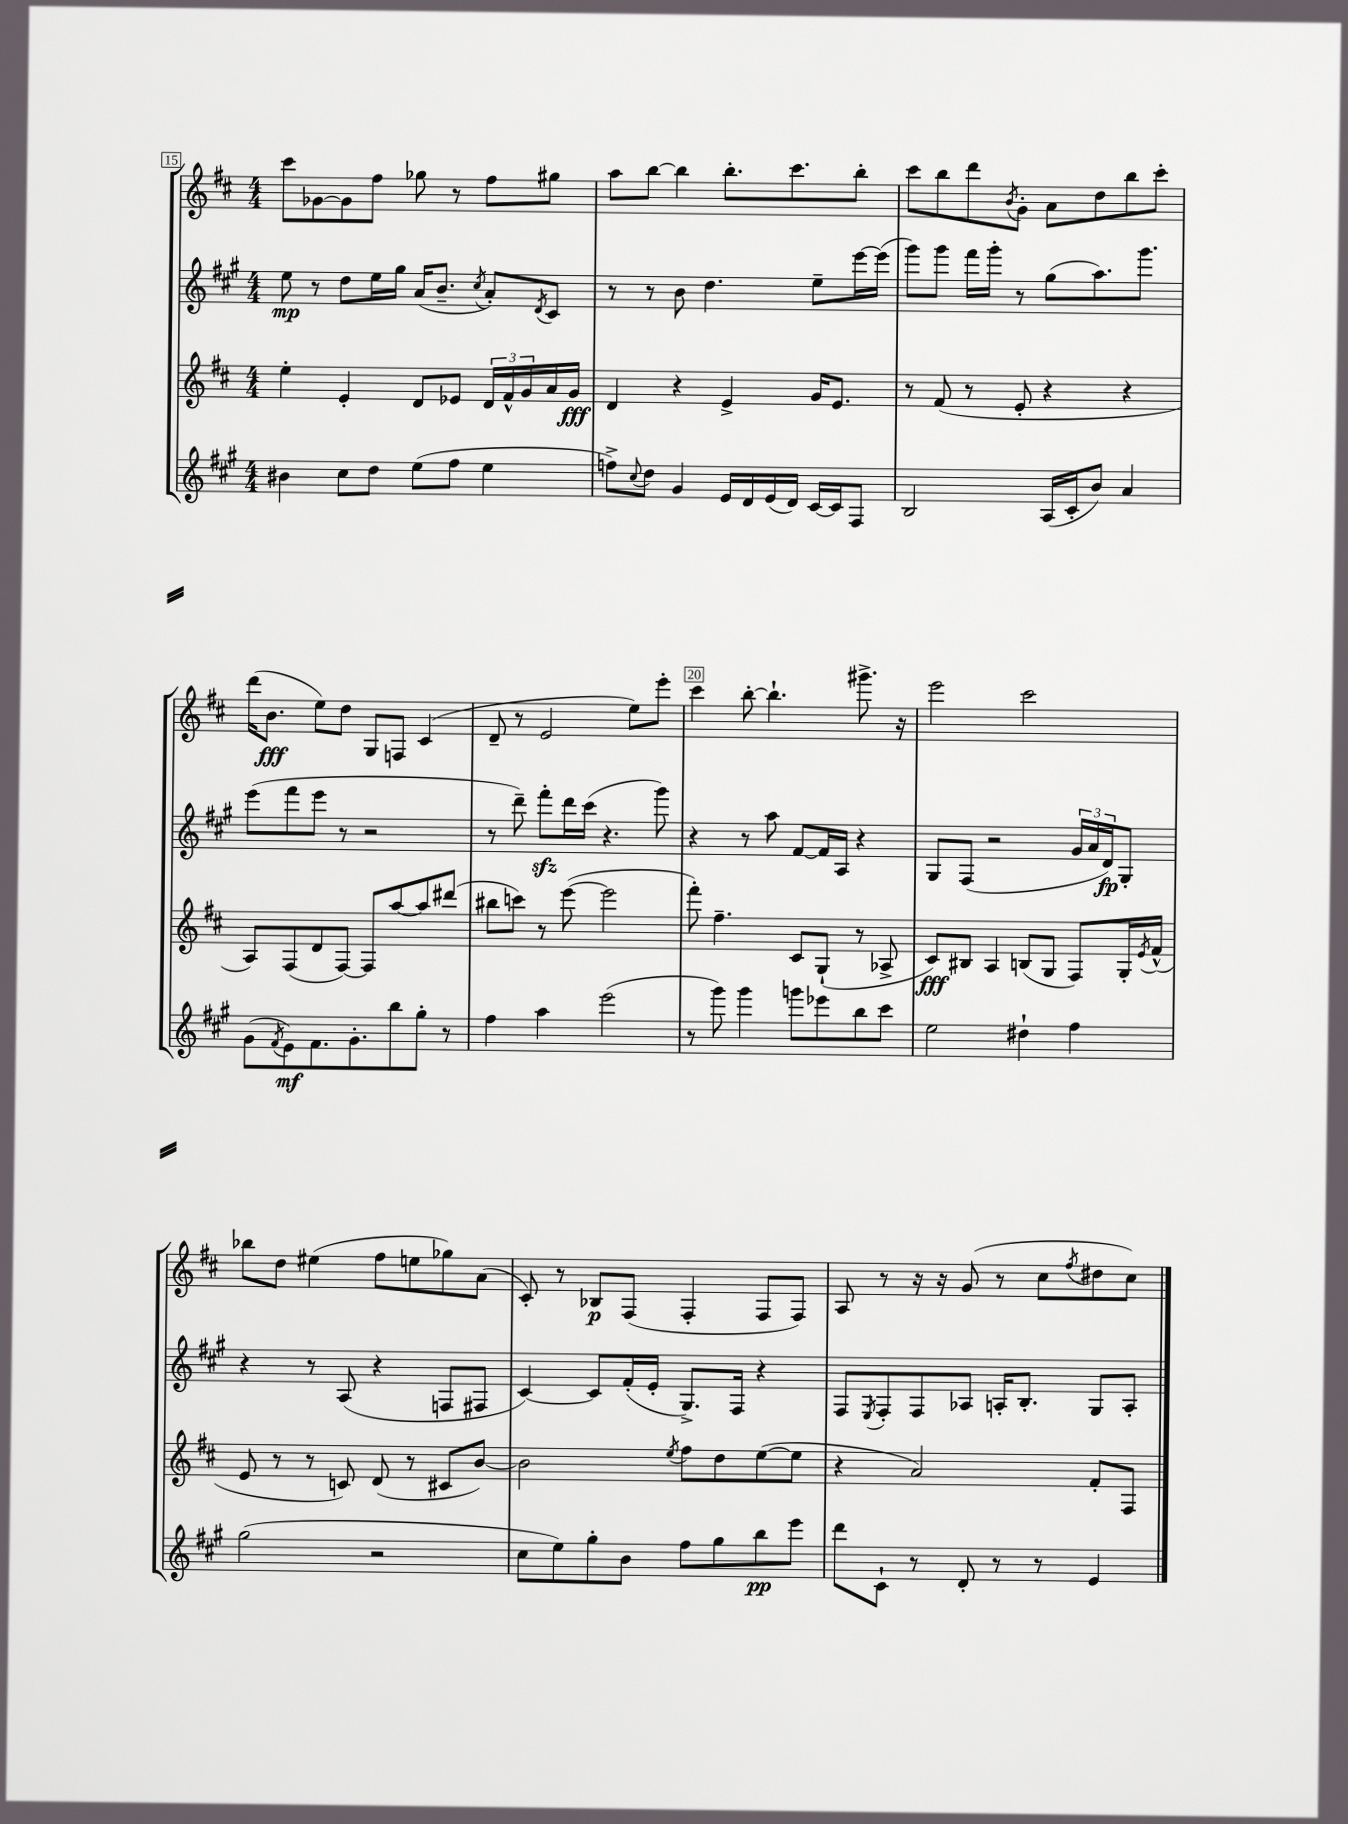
<<
\new StaffGroup <<
\new Staff = "s0" {
    \clef treble \key d \major \numericTimeSignature \time 4/4
    cis'''8 ges'8~ ges'8 fis''8 ges''8 r8 fis''8 gis''8 |
    a''8 b''8~ b''4 b''8.-. cis'''8. b''8-. |
    cis'''8 b''8 d'''8 \acciaccatura { b'8 } g'8-. a'8 d''8 b''8 cis'''8-. |
    d'''16( b'8.\fff e''8) d''8 g8 f8 cis'4( |
    d'8-- r8 e'2 e''8) e'''8-. |
    cis'''4 b''8~-. b''4.-! gis'''8.-> r16 |
    e'''2 cis'''2 |
    bes''8 d''8 eis''4( fis''8 e''8 ges''8) a'8( |
    cis'8-.) r8 bes8\p fis8( fis4-. fis8 fis8) |
    a8 r8 r16 r16 g'8( r8 cis''8 \acciaccatura { fis''8 } dis''8 cis''8) \bar "|." |
}
\new Staff = "s1" {
    \clef treble \key a \major \numericTimeSignature \time 4/4
    e''8\mp r8 d''8 e''16 gis''16 a'16( b'8.-- \acciaccatura { cis''8 } a'8-.) \acciaccatura { d'8 } cis'8 |
    r8 r8 b'8 d''4. e''8-- e'''16~ e'''16( |
    gis'''8) gis'''8 fis'''16 gis'''16-. r8 gis''8( a''8.) gis'''8. |
    e'''8( fis'''8 e'''8 r8 r2 |
    r8 d'''8--) fis'''8-.\sfz d'''16 cis'''16( r4. gis'''8) |
    r4 r8 a''8 fis'8~ fis'16 a16 r4 |
    gis8 fis8( r2 \tuplet 3/2 { gis'16 a'16 d'16\fp) } gis8-. |
    r4 r8 a8( r4 f8 fis8 |
    cis'4~) cis'8 fis'16-.( e'16-. gis8.->) fis16 r4 |
    fis8 \acciaccatura { e8 } fis8-. fis8 aes8 a16-. b8.-. gis8 a8-. \bar "|." |
}
\new Staff = "s2" {
    \clef treble \key d \major \numericTimeSignature \time 4/4
    e''4-. e'4-. d'8 ees'8 \tuplet 3/2 { d'16 fis'16-^ g'16 } a'16 g'16\fff |
    d'4 r4 e'4-> g'16 e'8. |
    r8 fis'8( r8 e'8-. r4 r4 |
    a8) fis8( d'8 fis8~) fis8 a''8~ a''8 dis'''8( |
    bis''8 c'''8) r8 e'''8~( e'''2 |
    fis'''8-.) fis''4.-- cis'8 g8-!( r8 aes8-> |
    cis'8\fff) bis8 a4 b8( g8 fis8) g16-. \acciaccatura { e'8 } fis'16-^( |
    e'8 r8 r8 c'8) d'8( r8 cis'8 b'8~) |
    b'2 \acciaccatura { e''8 } fis''8 d''8 e''8~( e''8 |
    r4 a'2) fis'8-. fis8 \bar "|." |
}
\new Staff = "s3" {
    \clef treble \key a \major \numericTimeSignature \time 4/4
    bis'4 cis''8 d''8 e''8( fis''8 e''4 |
    f''8->) \appoggiatura { cis''8 } d''8 gis'4 e'16 d'16 e'16( d'16) cis'16~ cis'16 fis8 |
    b2 a16( cis'16-. b'8) a'4 |
    gis'8( \acciaccatura { fis'8 } e'8\mf) fis'8. gis'8.-. b''8 gis''8-. r8 |
    fis''4 a''4 e'''2( |
    r8 gis'''8) gis'''4 g'''8 ees'''8 b''8 cis'''8 |
    e''2 dis''4-! fis''4 |
    gis''2( r2 |
    cis''8 e''8) gis''8-. b'8 fis''8 gis''8 b''8\pp e'''8 |
    d'''8 cis'8-! r8 d'8-. r8 r8 e'4 \bar "|." |
}
>>
>>
\layout { \context { \Score currentBarNumber = #15 \override BarNumber.break-visibility = ##(#f #t #t) barNumberVisibility = #(every-nth-bar-number-visible 5) \override BarNumber.stencil = #(make-stencil-boxer 0.1 0.3 ly:text-interface::print) } }
